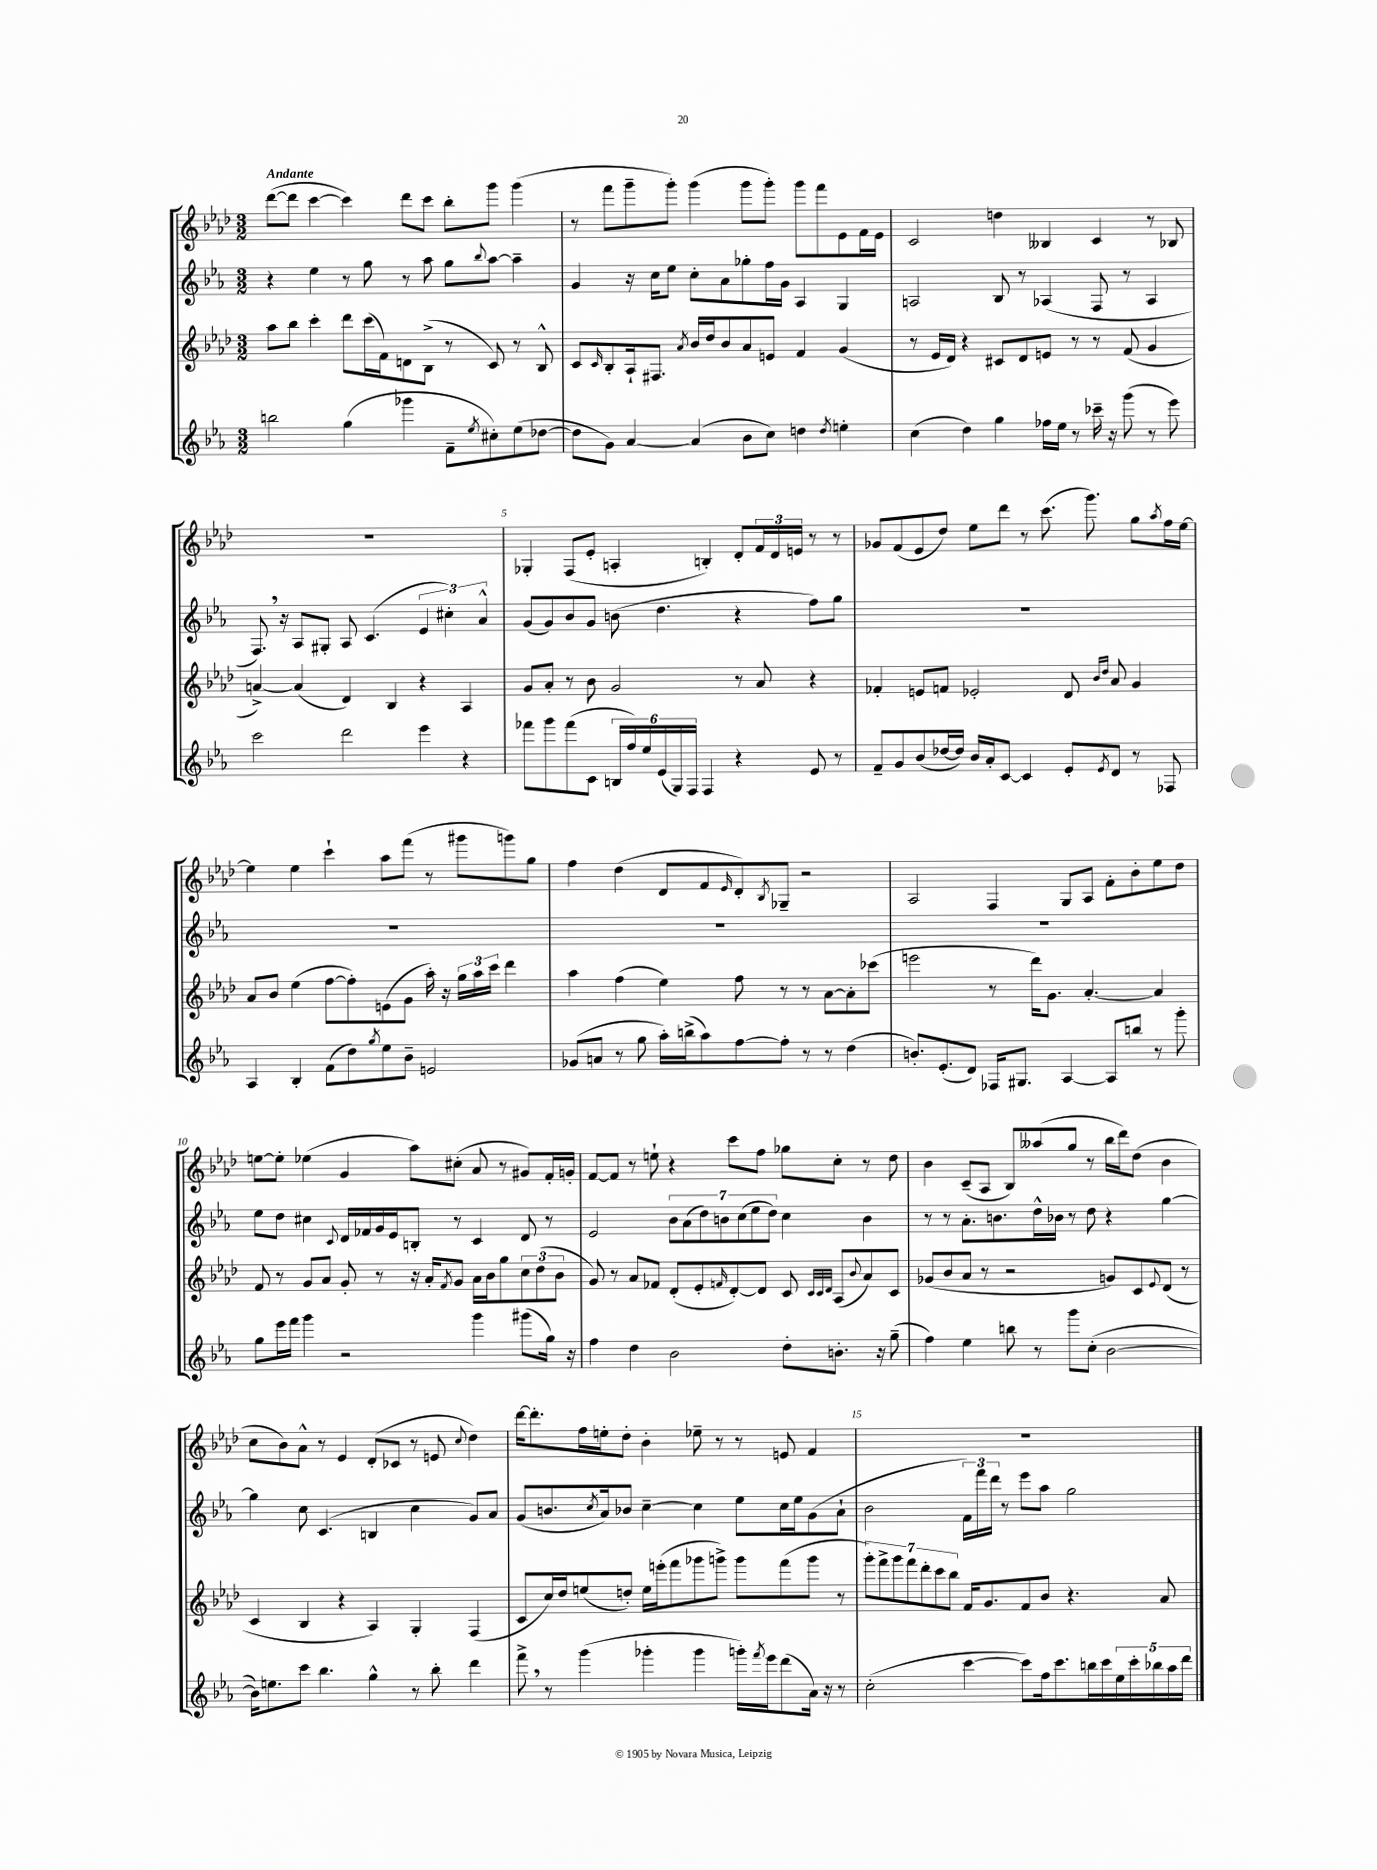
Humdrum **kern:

**kern	**kern	**kern	**kern
*part4	*part3	*part2	*part1
*staff4	*staff3	*staff2	*staff1
*clefG2	*clefG2	*clefG2	*clefG2
*k[b-e-a-]	*k[b-e-a-d-]	*k[b-e-a-]	*k[b-e-a-d-]
*M3/2	*M3/2	*M3/2	*M3/2
=1	=1	=1	=1
!	!	!	!LO:TX:a:B:t=Andante
2bbn\	8aa-\L	4r	([8ddd-\L
.	8bb-\J	.	8ddd-\J]
.	4ccc'\	4ee-\	[4ccc\
(4gg\	8ddd-\L	8r	4ccc\])
.	(16ccc\L	8gg\	.
.	16f\J)	.	.
4ggg-X\	8dn\	8r	8ddd-\L
.	(8B-^\J	8aa-\	8ccc\J
8f~\L	8r	8gg\L	8bb-'\L
8qee-/	.	8qqbb-/	.
8cc#X'\)	8c/)	[8aa-\J	8ggg\J
(8ee-\	8r	4aa-~\]	(4ggg\
[8dd-X\J	8B-^^/	.	.
=2	=2	=2	=2
8dd-\L]	8c/L	4g/	8r
.	16qqc/	.	.
8g\J)	8B-'/	.	8fff\L
[4a-/	16A-`/k	16r	8ggg~\
.	8.F#X/J	16cc\KL	.
.	.	8ee-\J	8ggg'\J)
.	8qa-/	.	.
(4a-/]	16b-/LL	8cc'\L	(4ggg\
.	16dd-/J	.	.
.	8b-/	8a-\	.
8b-\L	8a-/	8gg-X'\	8ggg\L
8cc\J)	8en/J	16ff\L	8ggg'\J)
.	.	16g\JJ	.
4ddn\	4f/	4A-/	8ggg\L
.	.	.	8fff\
8qdd/	.	.	.
4een'\	(4g/	4G/	8e-\
.	.	.	16f\L
.	.	.	16e-\JJ
=3	=3	=3	=3
(4cc\	8r	2An/	2c/
.	16e-/LL	.	.
.	16d-/JJ)	.	.
4dd\)	4r	.	.
4gg\	8c#X/L	8B-/	4ddn\
.	8d-/	8r	.
16ff-X\LL	8en/J	(4A-X/	4B--X/
16ee-\JJ	.	.	.
8r	8r	.	.
16ccc-X~\	8r	8F/	4c/
16r	.	.	.
(8ggg\	(8f/	8r	.
8r	4g/	4A-/	8r
8eee-\)	.	.	8B-X/
!!LO:LB:g=z
=4	=4	=4	=4
2ccc\	[4an^/)	8.F,/)	1.r
.	.	16r	.
.	(4a/]	8A-/L	.
.	.	8G#X'/J	.
2ddd\	4d-/)	8A-/	.
.	.	(4.c/	.
.	4B-/	.	.
4eee-\	4r	6e-/	.
.	.	6cc#X'\)	.
4r	4A-/	.	.
.	.	6a-^^/	.
=5	=5	=5	=5
8fff-X\L	8g/L	(8g/L	4G-X'/
8ggg\	8a-'/J	8g/)	.
(8fff-\	8r	8b-/	(8F/L
8c\J	8b-\	8g/J	8e-'/J
24Bn/LL	2g/	(8bn\	4An'/
24ff/)	.	.	.
24ee-/	.	.	.
(24e-/	.	4.dd\	.
24G/)	.	.	.
24F/JJ	.	.	.
4F/	.	.	4Bn'/)
4r	8r	4r	8d-'/L
.	8a-/	.	24f/L
.	.	.	24d-/
.	.	.	24en/JJ
8e-/	4r	8ff\L)	8r
8r	.	8gg\J	8r
=6	=6	=6	=6
8f~/L	4f-X'/	1.r	8g-X/L
8g/	.	.	(8f/
(8b-/	8en/L	.	8e-/
[16dd-X/L	8fn/J	.	8dd-/J)
16dd-/JJ])	.	.	.
16b-/LL	2e-X'/	.	8ee-\L
16a-'/J	.	.	.
[8c/J	.	.	8ddd-\J
4c/]	.	.	8r
.	.	.	(8.ccc\
8e-'/L	8d-/	.	.
.	.	.	8.ggg\)
.	16qqb-/LL	.	.
8qe-/	16qqdd-/JJ	.	.
8d/J	8a-/	.	.
8r	4g/	.	8gg\L
.	.	.	8qaa-/
8F-X/	.	.	16ff\L
.	.	.	[16ee-\JJ
!!LO:LB:g=z
=7	=7	=7	=7
4A-/	8a-/L	1.r	4ee-\]
.	8b-/J	.	.
4B-'/	(4ee-\	.	4ee-\
(8f\L	[8ff\L	.	4ccc`\
8dd\)	8ff'\])	.	.
8qgg/	.	.	.
8ee-\	(8en\	.	8aa-\L
8b-~\J	8g\J	.	(8fff\J
2en/	16aa-'\)	.	8r
.	16r	.	.
.	24gg\LL	.	8ggg#X\L
.	24aa-\	.	.
.	24ccc\JJ	.	.
.	4ddd-\	.	8gggn\)
.	.	.	8gg\J
=8	=8	=8	=8
(8g-X/L	4aa-\	1.r	4ff\
8an/J	.	.	.
8r	(4ff\	.	(4dd-\
8gg\	.	.	.
16aa-'\LL)	4ee-\)	.	8d-/L
(16bbn^\J	.	.	.
8aa-\)	.	.	8f/
.	.	.	16qqe-/
[8ff\	8ff\	.	8d-'/)
.	.	.	8qB-/
8ff'\J]	8r	.	8G-X~/J
8r	8r	.	2r
8r	[8a-\L	.	.
(4dd\	8a-'\]	.	.
.	(8ccc-X\J	.	.
=9	=9	=9	=9
8.bn'/L)	2eeen\	1.r	2A-/
(8.e-'/	.	.	.
8d/J)	.	.	.
16F-X/KL	8r	.	4F/
8.G#X/J	.	.	.
.	16ddd-\KL)	.	.
.	8.g\J	.	.
[4A-/	.	.	8G/L
.	[4.a-'/	.	8A-/J
8A-/L]	.	.	8f'\L
8bbn/J	.	.	8b-'\
8r	4a-/]	.	8ee-\
8ggg'\	.	.	8dd-\J
!!LO:LB:g=z
=10	=10	=10	=10
8gg\L	8f/	8ee-\L	[8een\L
16eee-\L	8r	8dd\J	8ee'\J]
16fff\JJ	.	.	.
4ggg\	8g/L	4cc#X\	(4ee-X\
.	8a-/J	.	.
.	.	8qqc/	.
2r	8g'/	16d/LL	4g/
.	.	16f-X/	.
.	8r	16g/	.
.	.	16e-/J	.
.	16r	8Bn'/J	8aa-\L)
.	16a-'/KL	.	.
.	8qf/	.	.
.	8g/J	8r	(8cc#X'\J
4ggg\	16a-\LL	4c/	8a-/
.	16b-\J	.	.
.	8gg\	.	8r
(8ggg#X\L	12cc\	8d/	8g#X/L)
.	(12dd-\	.	.
16gg\Jk)	.	8r	16f'/L
.	12b-\J	.	.
16r	.	.	16gn'/JJ
=11	=11	=11	=11
4ff\	8g/)	2e-/	[8f/L
.	8r	.	8f/J]
4dd\	8a-/L	.	8r
.	8f-X/J	.	8een`\
2b-\	(8d-'/L	14b-\L	4r
.	.	(14a-\	.
.	8e-'/	.	.
.	.	14dd\)	.
.	.	14bn\	.
.	16qqfn/	.	.
.	[8d-'/)	.	8ccc\L
.	.	(14cc\	.
.	.	14ee-\	.
.	8d-/J]	.	8ff\J
.	.	14dd\J)	.
8dd'\L	8c/	4cc\	8gg-X\L
.	32qqc/LLL	.	.
.	32qqc/	.	.
.	32qqd-/JJJ	.	.
8.bn'\J	(8A-/L	.	8cc'\J
.	8qqb-/	.	.
.	8a-/)	4b\	8r
16r	.	.	.
(8gg~\	8c/J	.	8dd-\
=12	=12	=12	=12
4ff\)	(8g-X/L	8r	4b-\
.	8b-/	8r	.
4ee-\	8a-/J	8.a-'\L	(8c~/L
.	8r	.	8A-/J
.	.	8.bn\	.
8bbn\	2r	.	8B-/L)
8r	.	16dd^^\L	(8aa--X/
.	.	16b-X\JJ	.
8ggg\L	.	8r	8gg/J
(8cc'\J	.	8dd\	8r
[2b-\	8gn/L)	4r	16bb-\LL
.	.	.	16ddd-\J)
.	8c/	.	(8dd-\J
.	8qqe-/	.	.
.	(8d-/J	[4gg\	4b-\
.	8r	.	.
!!LO:LB:g=z
=13	=13	=13	=13
16b-\KL])	4c/	4gg\]	8cc\L
8.een\	.	.	.
.	.	.	8b-\)
8ccc\J	4B-/	8cc\	8a-^^\J
4.bb-\	.	(4.c/	8r
.	4r	.	4e-/
4gg^^\	4A-/)	4Bn/	(8d-'/L
.	.	.	8c-X/J
8r	4G'/	4cc\	8r
8bb-'\	.	.	8en/
.	.	.	8qqcc/
4ddd\	(4F/	8g/L)	4dd-\)
.	.	8a-/J	.
=14	=14	=14	=14
8fff^,\	8c/L	(8g/L	[16ddd-\KL
.	.	.	8.ddd-'\]
8r	16cc/L)	8.bn/	.
.	16dd-/J	.	.
(4ggg\	(8een/	.	16ff\L
.	.	8qcc/	.
.	.	16a-/k)	16een'\J
.	8ddn'/J)	8b-X/J	8dd-'\J
4ggg-X'\	16ee\LL	[4cc~\	4b-'\
.	(16eeen'\J	.	.
.	8fff\	.	.
4ggg-\	8ggg-X\	4cc\]	8ee-X~\
.	8gggn^\J)	.	8r
16gggn'\LL)	8ggg\L	8ee-\L	8r
8qfff/	.	.	.
16eee-\J	.	.	.
(8ddd\	(8fff\	16cc\L	8en/
.	.	16ee-\J	.
16a-\Jk)	8ggg\J	(8g\	4f/
16r	.	.	.
8r	8r	8a-`\J	.
=15	=15	=15	=15
(2cc'\	14ggg'\L)	2b-\	1.r
.	14fff^\	.	.
.	14ggg\	.	.
.	14fff\	.	.
.	14ddd-'\	.	.
.	14ccc\	.	.
.	14bb-\J	.	.
[4ccc\	16f/KL	24f\LL)	.
.	.	24fff\	.
.	8.g/	.	.
.	.	24ddd\JJ	.
.	.	8r	.
8ccc\L])	8f/	8eee-\L	.
16ff\k	8b-/J	8aa-\J	.
8.ccc\	.	.	.
.	4.r	2gg\	.
16bbn\L	.	.	.
16ccc\	.	.	.
20ee-\	.	.	.
20ccc'\	.	.	.
20bb-X\	.	.	.
.	8a-/	.	.
20aa-\	.	.	.
20ddd\JJ	.	.	.
==	==	==	==
*-	*-	*-	*-
